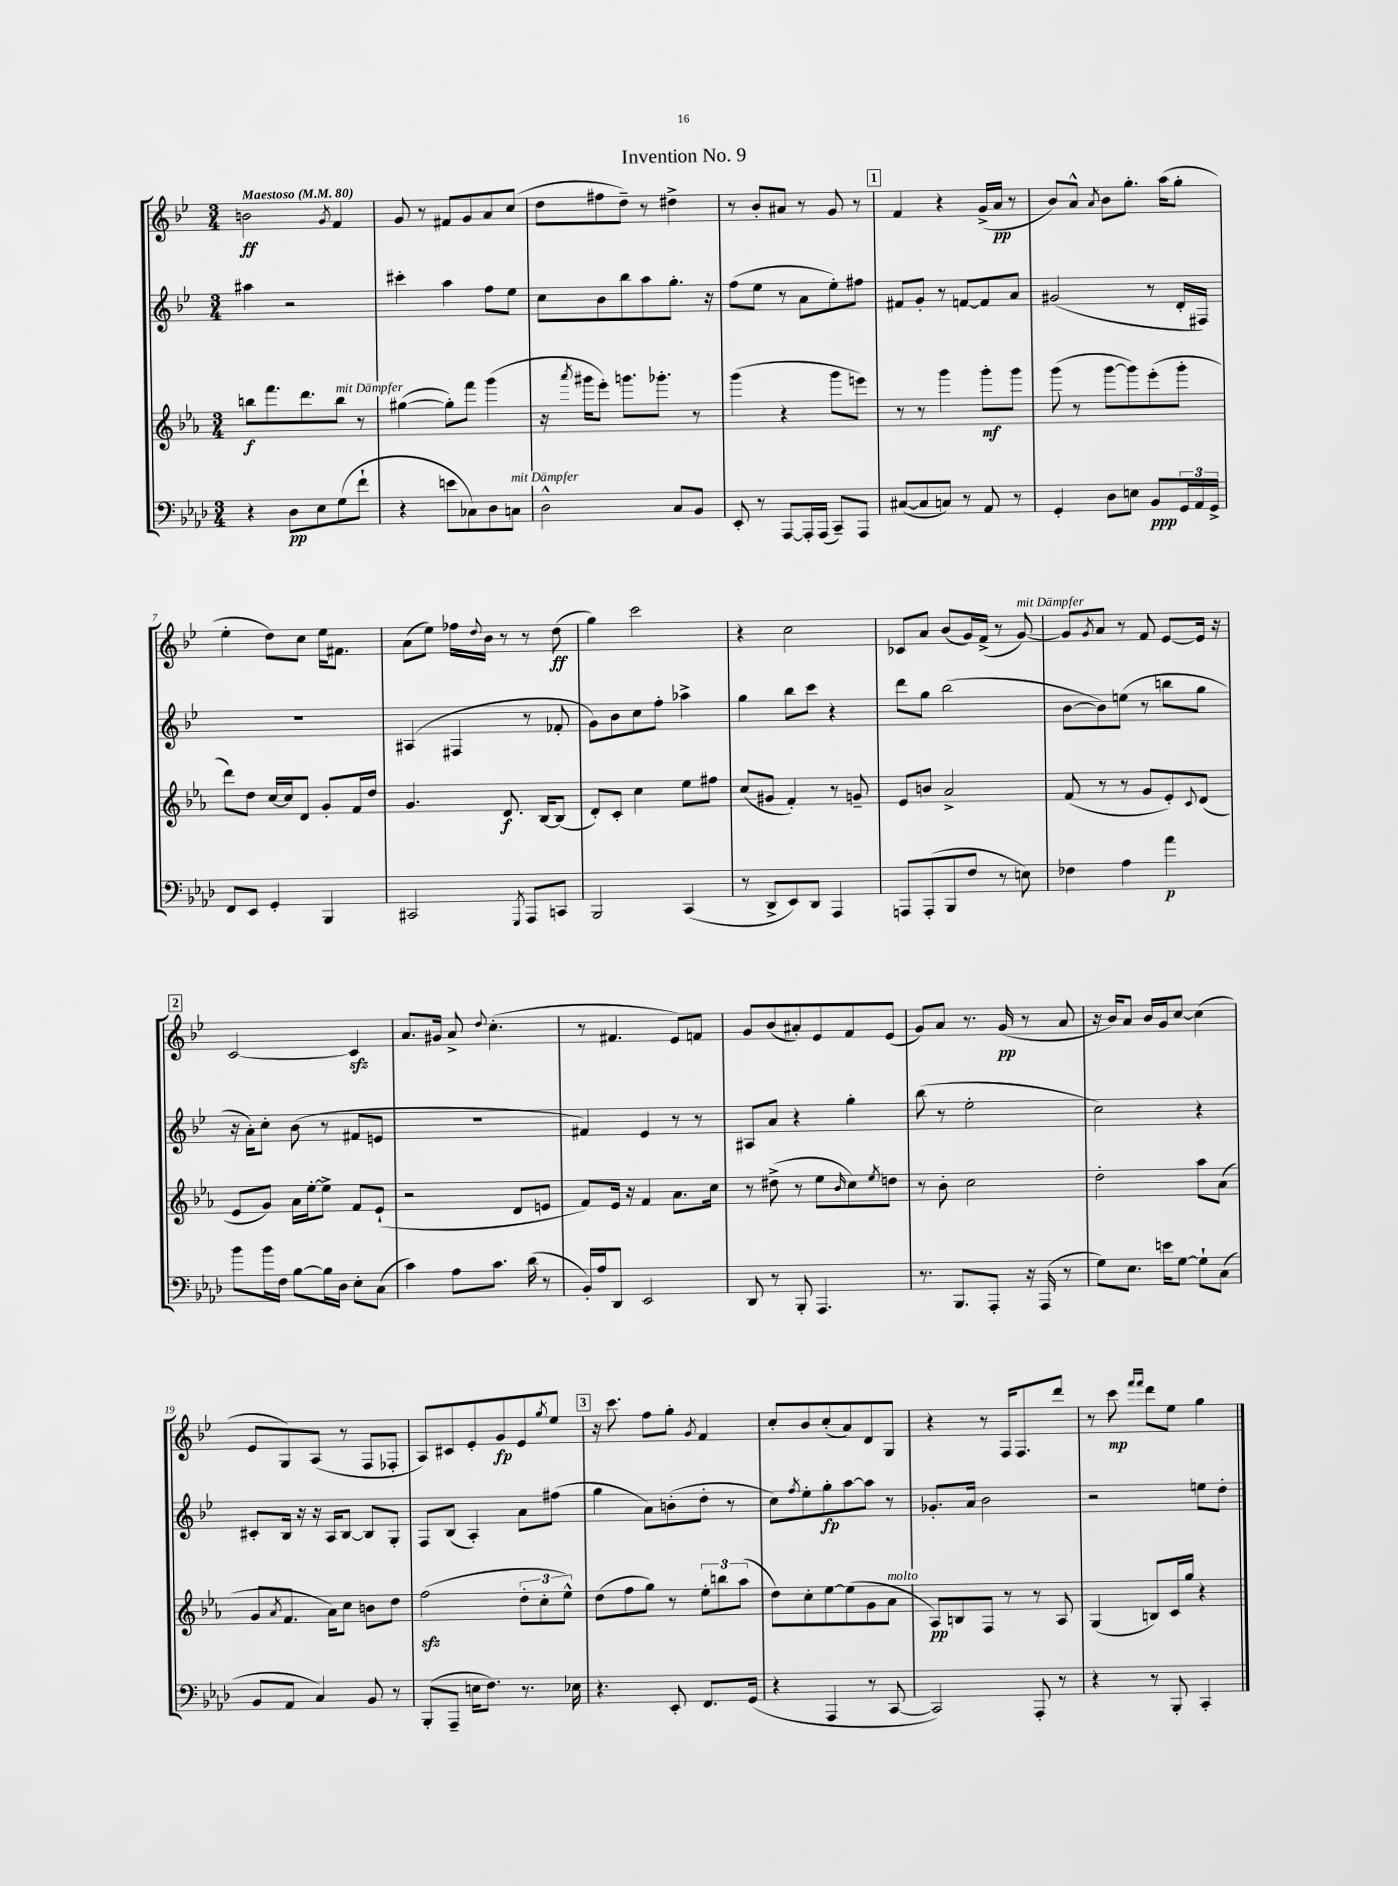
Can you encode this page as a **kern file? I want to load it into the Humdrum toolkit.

**kern	**kern	**kern	**kern
*staff4	*staff3	*staff2	*staff1
*clefF4	*clefG2	*clefG2	*clefG2
*k[b-e-a-d-]	*k[b-e-a-]	*k[b-e-]	*k[b-e-]
*M3/4	*M3/4	*M3/4	*M3/4
*MM80	*MM80	*MM80	*MM80
4r	8bb	4aa#	2b
.	8.fff	.	.
8D-	.	2r	.
.	8.ddd	.	.
8E-	.	.	.
.	.	.	8qg
(8G	8bb	.	4f
8f`	8r	.	.
=	=	=	=
4r	([4gg#	4ccc#'	8g
.	.	.	8r
8e	8gg#'])	4aa	8f#
8C-)	8fff	.	8g
8D-	(4ggg	8ff	8a
8C	.	8ee-	(8cc
=	=	=	=
2D-^^	16r	8cc	8dd
.	8qaaa-	.	.
.	16ggg#	.	.
.	8eee-')	8b-	8ff#
.	8.ggg	8bb-	8dd~)
.	.	8aa	8r
.	8.ggg-'	.	.
8C	.	8.gg'	4dd#^
8BB-	8r	.	.
.	.	16r	.
=	=	=	=
8EE-'	(4ggg	(8ff	8r
8r	.	8ee-	8b-'
[8AAA-	4r	8r	8a#
16AAA-']	.	8a	8r
(16AAA-	.	.	.
8CC~)	8ggg	8ee-')	8g
8AAA-	8eee)	8ff#	8r
=	=	=	=
([8C#	8r	8f#	4f
8C#]	8r	8g'	.
8C)	4ggg	8r	4r
8r	.	[8f	.
8AA-	8ggg'	8f]	(16g^
.	.	.	16a
8r	8ggg	8a	8r
=	=	=	=
4GG'	(8ggg	(2g#	8b-)
.	8r	.	8a^^
.	.	.	8qa
8D-	[8ggg	.	8b-
8E	8ggg])	.	8.gg'
8BB-	(8eee-'	8r	.
.	.	.	(16aa
24GG	8ggg'	16d'	8gg'
24AA-	.	.	.
.	.	16F#)	.
24GG^	.	.	.
=	=	=	=
8FF	8ddd)	2.r	4ee-'
8EE-	8dd	.	.
4GG'	[16cc	.	8dd)
.	16cc]	.	.
.	8d	.	8cc
4BBB-	8g'	.	16ee-
.	.	.	8.f#
.	16f	.	.
.	16dd	.	.
=	=	=	=
2CC#	4.g	(4A#	(8a
.	.	.	8ee-)
.	.	4F#	16ff-
.	.	.	8qqdd
.	.	.	16b-
.	8.d	.	8r
8qGGG	.	.	.
8AAA-	.	8r	8r
.	[16B-	.	.
8CC	(8B-]	8f-'	(8dd
=	=	=	=
2BBB-	8d')	8g)	4gg)
.	8c'	8b-	.
.	4cc	8cc	2ccc
.	.	8ff'	.
(4CC	8ee-	4aa-^	.
.	8ff#	.	.
=	=	=	=
8r	(8cc	4gg	4r
8DD-^	8g#	.	.
8EE-)	4f')	8bb-	2cc
8DD-	.	8ccc	.
4AAA-	8r	4r	.
.	8g~	.	.
=	=	=	=
8AAA	8e-	8ddd	8c-
(8AAA'	8b	8gg	8a
8BBB-	2a-^	(2bb-	(8b-
8F	.	.	16g)
.	.	.	(16f^
8r	.	.	8r
8E)	.	.	[8g)
=	=	=	=
4F-	(8f	[8b-	8g]
.	.	.	8qg
.	8r	8b-])	8a
4A-	8r	(8ee	8r
.	8g	8r	8f
4a-	8e-')	8bb	[8e-
.	8qqc	.	.
.	(8d	8gg	16e-]
.	.	.	16r
=	=	=	=
8b-	8e-	16r	[2c
.	.	16a')	.
16b-	8g)	8cc'	.
16F	.	.	.
[8B-	16a-	(8b-	.
.	[16ee-'	.	.
16B-]	8ee-^]	8r	.
16D-	.	.	.
8E-'	8f	8f#	4c]
(8C	(8e-`	8e	.
=	=	=	=
4c)	2r	2.r	8.a
.	.	.	16g#
8A-	.	.	8a^
.	.	.	8qqdd
8.c	.	.	(4.cc'
.	8d	.	.
(16d-	.	.	.
8r	8e	.	.
=	=	=	=
16BB-')	8f)	4f#)	8r
16A-	.	.	.
8DD-	16e-	.	4.f#
.	16r	.	.
2EE-	4f	4e-	.
.	8.a-	8r	8e-)
.	.	8r	8f
.	16cc	.	.
=	=	=	=
8DD-	8r	8A#	8g
8r	(8dd#^	8a	(8b-
8BBB-'	8r	4r	8a#')
4.AAA-	8ee-	.	8e-
.	16qqb-	.	.
.	8cc)	4gg'	8f
.	8qee-	.	.
.	8dd	.	(8e-
=	=	=	=
8.r	8r	(8bb-	8g)
.	8b-'	8r	8a
8.BBB-	.	.	.
.	2cc	2ee-'	8.r
8AAA-'	.	.	.
.	.	.	(16g
16r	.	.	8r
(16AAA-	.	.	.
8r	.	.	8a
=	=	=	=
8G)	2dd'	2cc)	16r
.	.	.	16b-)
8.E-	.	.	8a
.	.	.	16b-
16e	.	.	16g
[8G	.	.	[8cc
8G`]	8aa-	4r	(4cc]
(8C	(8a-	.	.
=	=	=	=
8BB-	8g	8c#'	8e-
.	8qa-	.	.
8AA-	8.f	16B-	8G)
.	.	16r	.
4C)	.	16r	(8A
.	16a-)	16A	.
.	8cc	[8B-	8r
8BB-	8b	8B-]	8F
8r	8dd	8G'	8F-'
=	=	=	=
(8BBB-'	(2ff	8F	8A)
8AAA-~	.	(8B-	8c#
16E	.	4A')	8e-'
8.F)	.	.	.
.	.	.	8g
8.r	12dd'	8a	8e-
.	12cc'	.	.
.	.	.	8qgg
.	.	(8ff#	8ee-
.	12ee-^^)	.	.
16E-	.	.	.
=	=	=	=
4.r	(8dd	4gg	16r
.	.	.	8.ccc
.	8ff	.	.
.	8gg)	8a)	8ff
8EE-'	8r	(8b'	8gg'
.	.	.	8qg
8.FF	12ee-'	8dd'	4f
.	12bb	.	.
.	.	8r	.
.	(12aa-	.	.
(16GG	.	.	.
=	=	=	=
4r	8dd)	8cc)	8cc'
.	.	8qff	.
.	8cc'	8ee-'	8b-
4AAA-	[8ee-	8gg'	(8cc'
.	(8ee-]	[8aa	8a)
8r	8g	8aa]	8d
[8CC	8a-	8r	8G
=	=	=	=
2CC])	8A-)	8.g-'	4r
.	8B	.	.
.	.	16a	.
.	8F	2b-	8r
.	8r	.	16F
.	.	.	8.F
8AAA-'	8r	.	.
8r	8A-	.	8ddd
=	=	=	=
4r	(4G	2r	8r
.	.	.	8ccc
.	.	.	16qqfff
.	.	.	16qqfff
8r	8B)	.	8ddd
8BBB-'	16c	.	8ee-
.	16gg	.	.
4CC'	4r	8ee	4gg
.	.	8dd'	.
==	==	==	==
*-	*-	*-	*-
